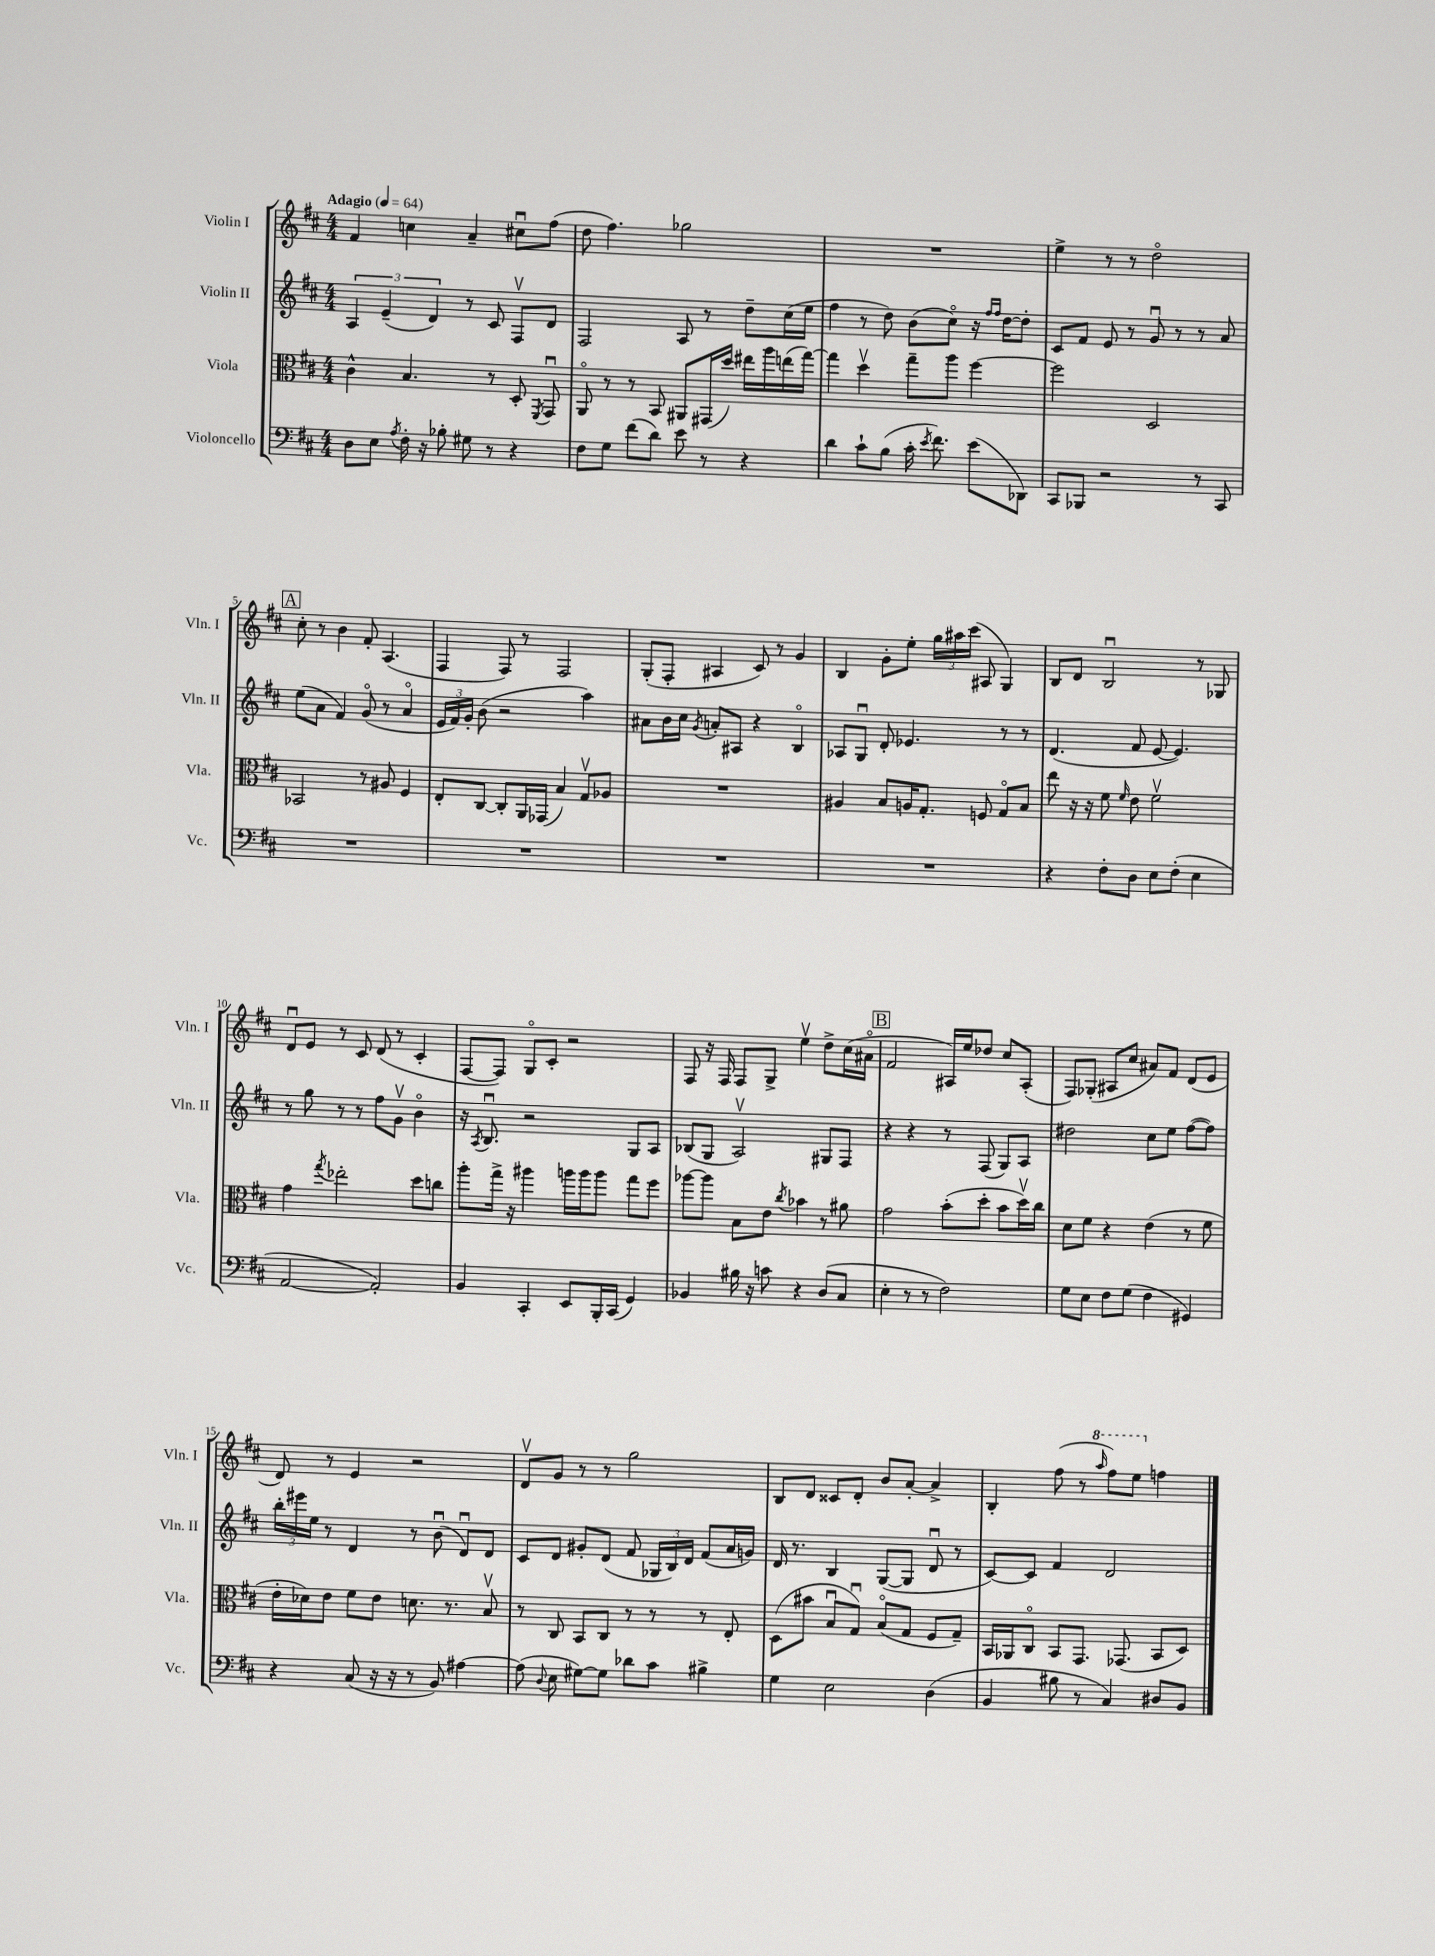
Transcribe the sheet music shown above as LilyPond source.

<<
\new StaffGroup <<
\new Staff = "s0" \with { instrumentName = "Violin I" shortInstrumentName = "Vln. I" } {
    \clef treble \key d \major \numericTimeSignature \time 4/4 \tempo "Adagio" 4 = 64
    \autoBeamOff fis'4 c''4 a'4-- cis''8[\downbow fis''8]( |
    d''8 fis''4.) ges''2 |
    R1 |
    e''4-> r8 r8 d''2\flageolet |
    \mark \markup { \box "A" } cis''8-. r8 b'4 fis'8-. a4.( |
    fis4 fis8) r8 fis2 |
    g8[-.( fis8]-. ais4 cis'8) r8 g'4 |
    b4 g'8[-. e''8]-. \tuplet 3/2 { g''16[ ais''16 cis'''16]( } ais8 g4) |
    b8[ d'8] b2\downbow r8 ges8 |
    d'8[\downbow e'8] r8 cis'8 d'8( r8 cis'4-. |
    fis8[~ fis8]) g8[\flageolet cis'8]-. r2 |
    fis8 r16 fis16 fis8[ g8]-> e''4\upbow d''8[-> cis''16( ais'16]\flageolet |
    \mark \markup { \box "B" } fis'2 ais16[) e''16 des''8] cis''8[ ais8]-.( |
    fis8[) ges8]-.( ais8[ cis''8] ais'8[) fis'8] d'8[( e'8] |
    d'8) r8 e'4 r2 |
    d'8[\upbow g'8] r8 r8 g''2 |
    b8[ d'8] cisis'8[ d'8]-. b'8[ a'8]~-. a'4-> |
    b4-. fis''8( r8 \ottava #1 \grace { a'''16 } fis'''8[) e'''8] \ottava #0 f''4 \bar "|." |
}
\new Staff = "s1" \with { instrumentName = "Violin II" shortInstrumentName = "Vln. II" } {
    \clef treble \key d \major \numericTimeSignature \time 4/4
    \autoBeamOff \tuplet 3/2 { a4 e'4--( d'4) } r8 cis'8 fis8[\upbow d'8] |
    fis2 a8 r8 d''8[-- cis''16( e''16] |
    fis''4 r8 d''8) b'8[( cis''8]\flageolet) r16 \grace { fis''16[ fis''16] } d''16[~ d''8]-. |
    cis'8[ fis'8] e'8 r8 g'8\downbow r8 r8 a'8 |
    \mark \markup { \box "A" } e''8[( a'8] fis'4) g'8\flageolet( r8 a'4\flageolet |
    \tuplet 3/2 { e'16[ fis'16) g'16]-. } b'8( r2 a''4) |
    ais'8[ b'16 cis''16] \acciaccatura { g'8 } a'8[-. ais8] r4 b4\flageolet |
    aes8[ g8]\downbow d'8-. ees'4. r8 r8 |
    d'4.( fis'8 e'8~ e'4.) |
    r8 g''8 r8 r8 fis''8[ g'8]\upbow b'4\flageolet |
    r16 \acciaccatura { a8 } b8.\downbow r2 g8[ a8] |
    bes8[( g8] a2\upbow) gis8[ fis8] |
    \mark \markup { \box "B" } r4 r4 r8 fis8( g8[) a8] |
    dis''2 cis''8[ e''8] fis''8[~( fis''8]) |
    \tuplet 3/2 { b''16[-. eis'''16 e''16] } r8 d'4 r8 b'8\downbow( d'8[\downbow) d'8] |
    cis'8[ d'8] gis'8[-. d'8]( fis'8 \tuplet 3/2 { ges16[ b16) d'16] } fis'8[( a'16 g'16]) |
    d'16 r8. b4 g8[~( g8] d'8\downbow r8 |
    cis'8[~) cis'8] fis'4 d'2 \bar "|." |
}
\new Staff = "s2" \with { instrumentName = "Viola" shortInstrumentName = "Vla." } {
    \clef alto \key d \major \numericTimeSignature \time 4/4
    \autoBeamOff cis'4-^ b4. r8 d8-. \acciaccatura { fis,8 } g,8\downbow |
    a,8\flageolet r8 r8 b,8 ais,8[ gis,16( d''16]) eis''16[ a''16 e''16( g''16]~) |
    g''4 d''4\upbow g''8[-- a''8] fis''4~ |
    fis''2 d2 |
    \mark \markup { \box "A" } bes,2 r8 ais8 fis4 |
    e8[-. cis8]~ cis8[-. a,16 ges,16]( b4) g8[\upbow aes8] |
    R1 |
    ais4 b8[ a16 g8.]-. f8 g8[\flageolet b8] |
    e''8 r16 r16 fis'8 \grace { fis'16 } e'8 fis'2\upbow |
    g'4 \acciaccatura { g''8 } ees''2-. d''8[ c''8] |
    a''8[-. g''16]-> r16 ais''4 a''16[ a''16 a''8] g''8[ fis''8] |
    aes''8[~ aes''8] b8[ e'8] \acciaccatura { cis''8 } bes'4 r8 ais'8 |
    \mark \markup { \box "B" } g'2 b'8[-.( d''8]-. b'8[ d''16\upbow) cis''16] |
    d'8[ fis'8] r4 e'4( r8 fis'8 |
    e'16[-. des'16) e'8] fis'8[ e'8] d'8. r8. b8\upbow |
    r8 cis8 b,8[ cis8] r8 r8 r8 e8-. |
    d8[( bis'8] b8[\downbow g8]\downbow) b8[\flageolet( g8] fis8[ g8]--) |
    b,16[ aes,16 cis8]\flageolet b,8[ g,8.] ges,8.( b,8[ d8]) \bar "|." |
}
\new Staff = "s3" \with { instrumentName = "Violoncello" shortInstrumentName = "Vc." } {
    \clef bass \key d \major \numericTimeSignature \time 4/4
    \autoBeamOff d8[ e8] \acciaccatura { a8 } fis16-. r16 bes8-. gis8 r8 r4 |
    fis8[ g8] fis'8[( d'8]) e'8 r8 r4 |
    d'4 cis'8[-! b8]( cis'16-. \acciaccatura { e'8 } fis'8.) e'8[( des,8]) |
    cis,8[ bes,,8] r2 r8 cis,8 |
    \mark \markup { \box "A" } R1 |
    R1 |
    R1 |
    R1 |
    r4 fis8[-. d8] e8[ fis8]-.( e4 |
    a,2~ a,2-.) |
    b,4 cis,4-. e,8[ b,,16-. cis,16]( g,4) |
    bes,4 bis16 r16 c'8 r4 d8[( cis8] |
    \mark \markup { \box "B" } e4-. r8 r8 fis2) |
    g8[ e8] fis8[ g8]( fis4 gis,4) |
    r4 cis8( r16 r16 r8 b,8) ais4~ |
    ais8( \appoggiatura { d8 } e8 gis8[~) gis8] des'8[ cis'8] bis4-> |
    g4 e2 d4( |
    b,4 bis8 r8 cis4) dis8[ b,8] \bar "|." |
}
>>
>>
